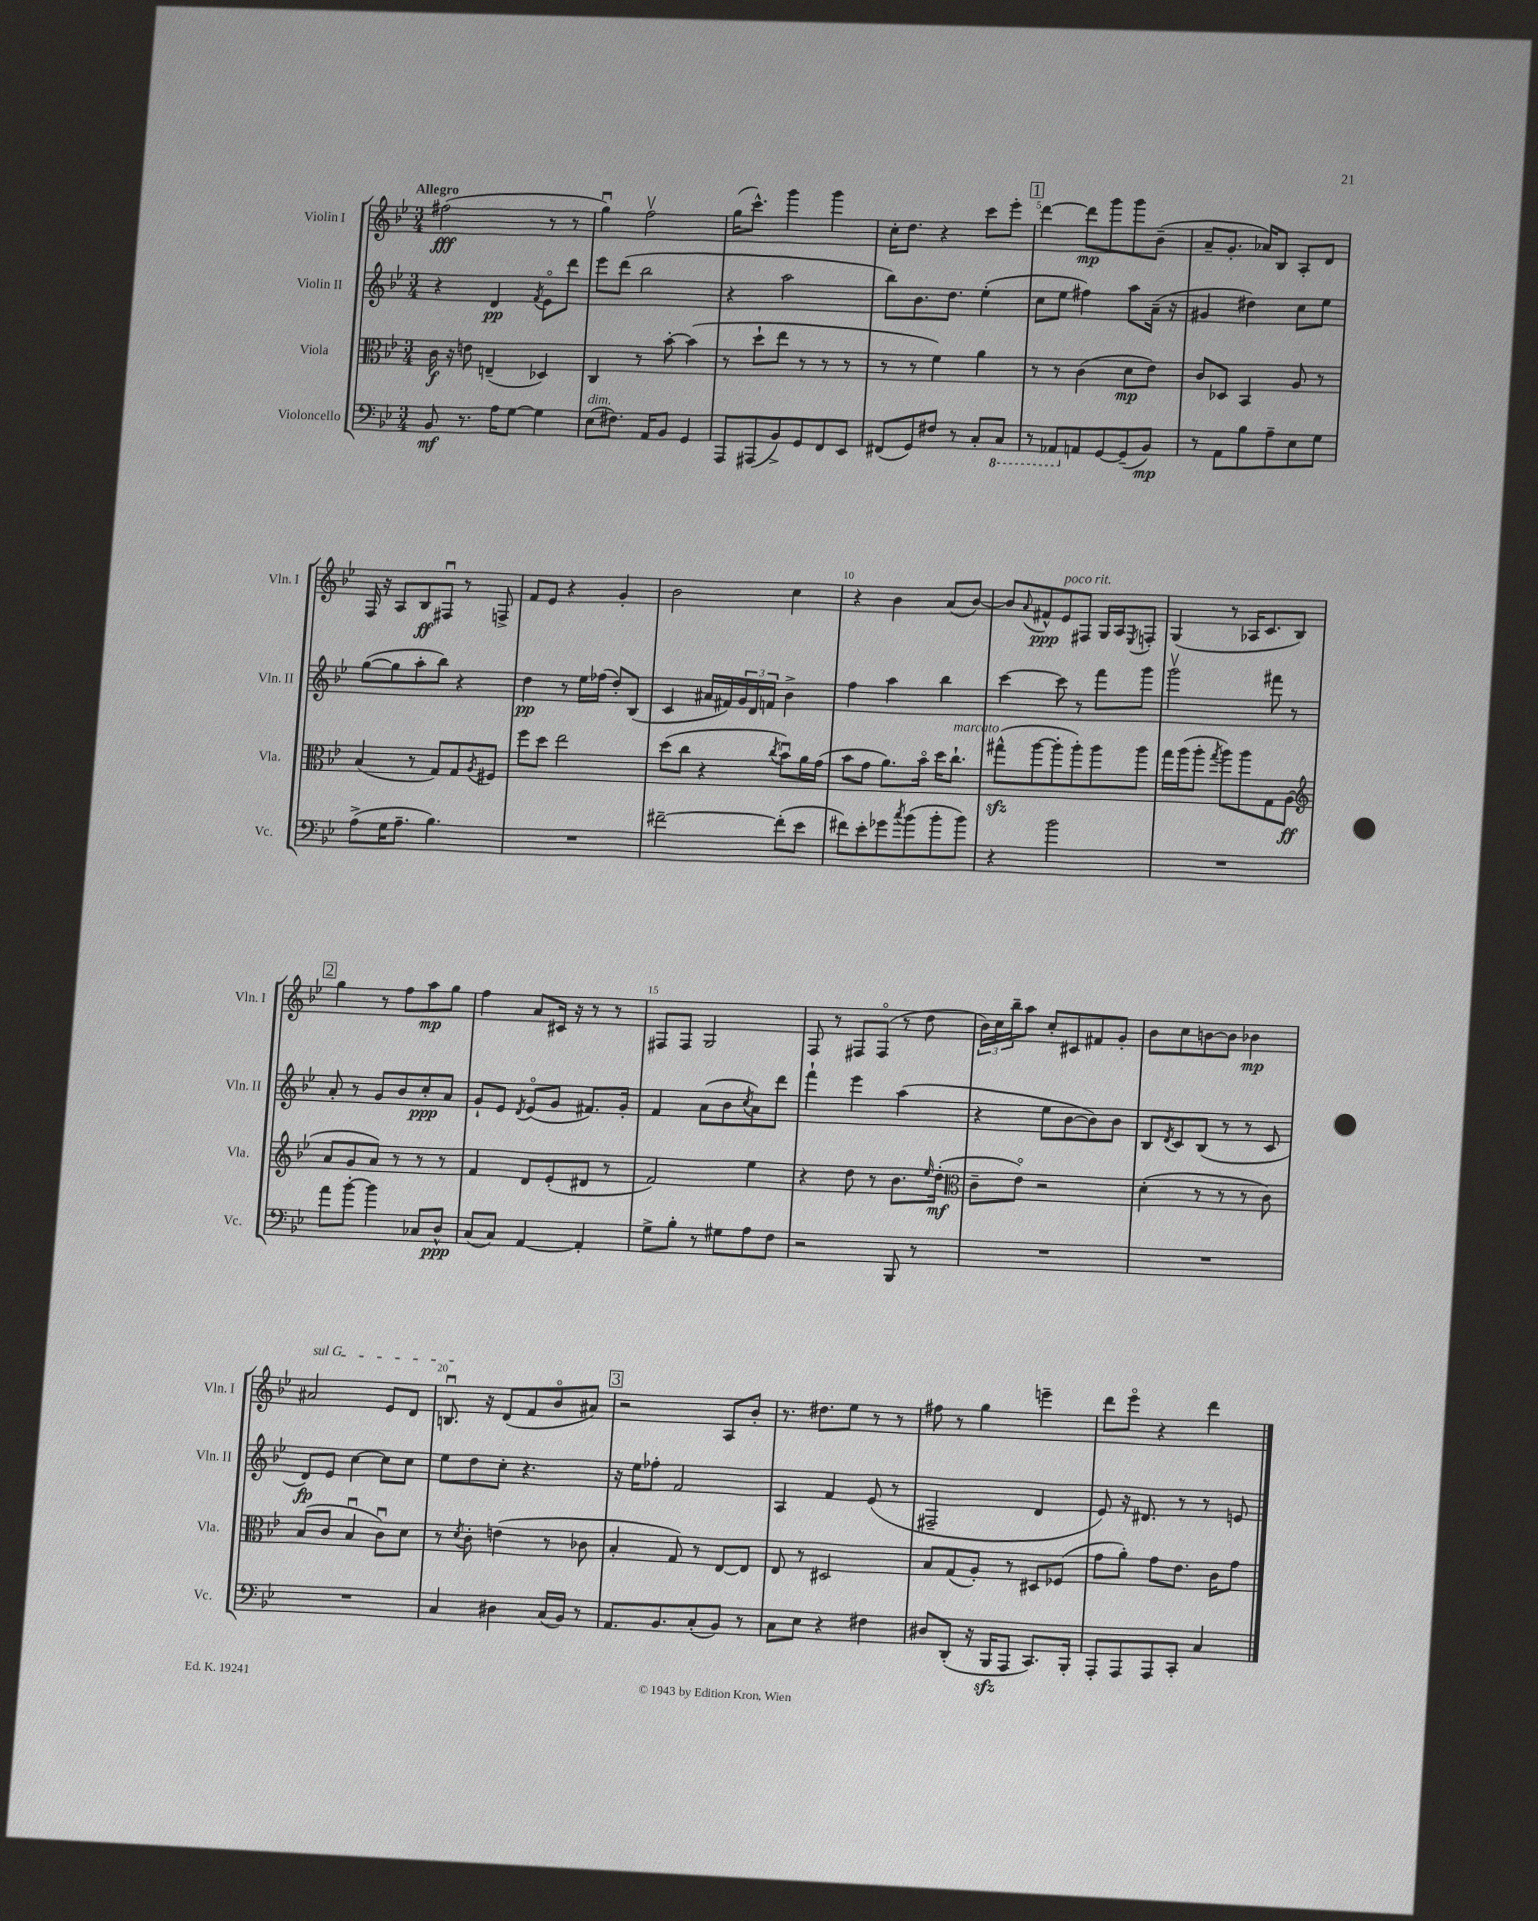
<<
\new StaffGroup <<
\new Staff = "s0" \with { instrumentName = "Violin I" shortInstrumentName = "Vln. I" } {
    \clef treble \key bes \major \numericTimeSignature \time 3/4 \tempo "Allegro"
    fis''2\fff( r8 r8 |
    g''4\downbow) f''2\upbow |
    g''16( c'''8.-^) g'''4 g'''4 |
    c''16-. d''8. r4 c'''8 ees'''8-. |
    \mark \markup { \box "1" } d'''4~ d'''8\mp g'''8 g'''8 bes'8--( |
    a'8-- g'8.-. aes'16) bes8 a8-. d'8 |
    f16 r16 a8 bes8\ff fis8\downbow r8 f8-> |
    f'8 ees'8 r4 g'4-. |
    bes'2 c''4 |
    r4 bes'4 a'8( bes'8~) |
    bes'8 \appoggiatura { a'8 } fis'8-^\ppp ees'8^\markup { \italic "poco rit." } fis8 g16 a16 \acciaccatura { ees8 } f8-. |
    g4( r8 aes16 c'8. bes8) |
    \mark \markup { \box "2" } g''4 r8 f''8 a''8\mp g''8 |
    f''4 a'8 cis'16 r16 r8 r8 |
    fis8 fis8 g2 |
    f8 r8 fis8 fis8\flageolet( r8 d''8 |
    \tuplet 3/2 { bes'16) c''16 bes''16-- } a''8 c''8-. cis'8 fis'8 g'8-. |
    bes'8 c''8 b'8~ b'8 bes'4\mp |
    \once \override TextSpanner.bound-details.left.text = \markup { \italic "sul G" } ais'2\startTextSpan ees'8 d'8 |
    b8.\downbow\stopTextSpan r16 d'8( f'8 bes'8\flageolet ais'8) |
    \mark \markup { \box "3" } r2 a8 bes'8-. |
    r8. dis''8. ees''8 r8 r8 |
    fis''8 r8 g''4 e'''4-- |
    d'''8 ees'''8\flageolet r4 d'''4 \bar "|." |
}
\new Staff = "s1" \with { instrumentName = "Violin II" shortInstrumentName = "Vln. II" } {
    \clef treble \key bes \major \numericTimeSignature \time 3/4
    r4 d'4\pp \acciaccatura { f'8 } ees'8\flageolet d'''8 |
    ees'''8 d'''8( bes''2 |
    r4 a''2 |
    bes''8) bes'8. d''8. ees''4-.( |
    \mark \markup { \box "1" } c''8 ees''8 fis''4) a''8 a'16--( r16 |
    gis'4 dis''4) c''8 ees''8 |
    g''8~( g''8 a''8-. bes''8) r4 |
    d''4\pp r8 ees''16 fes''16( d''8-.) bes8( |
    c'4 ais'16 fis'16) \tuplet 3/2 { g'16 d'16 f'16 } bes'4-> |
    f''4 a''4 bes''4 |
    c'''4~ c'''8 r8 f'''8 g'''8 |
    g'''2\upbow fis'''8 r8 |
    \mark \markup { \box "2" } a'8-. r8 g'8 bes'8 c''8-.\ppp a'8 |
    g'8-! ees'8 \acciaccatura { d'8 } ees'8\flageolet( g'8 fis'8.) g'16-. |
    f'4 a'8( bes'8 \acciaccatura { c''8 } a'8) d'''8 |
    f'''4-! ees'''4 a''4( |
    r4 ees''8 bes'8~ bes'8) bes'8 |
    bes8 \acciaccatura { d'8 } c'8 bes8( r8 r8 c'8 |
    d'8\fp) ees'8 c''4~ c''8 c''8 |
    ees''8 d''8 c''8-. r4. |
    \mark \markup { \box "3" } r16 ees''16 fes''8-. f'2 |
    a4 f'4 ees'8( r8 |
    fis2-- d'4 |
    ees'8) r16 dis'8. r8 r8 e'8 \bar "|." |
}
\new Staff = "s2" \with { instrumentName = "Viola" shortInstrumentName = "Vla." } {
    \clef alto \key bes \major \numericTimeSignature \time 3/4
    c'16\f r16 e'8 e4--( des4) |
    c4 r8 bes'8~-. bes'4( |
    r8 d''8-! ees''8 r8 r8 r8 |
    r8 r8 f'4) a'4 |
    \mark \markup { \box "1" } r8 r8 c'4( d'8\mp ees'8) |
    c'8 des8 bes,4 a8 r8 |
    bes4( r8 g8) g8 \acciaccatura { a8 } fis8 |
    f''8 d''8 ees''2 |
    d''8( c''8 r4 \acciaccatura { c''8 } bes'8\downbow) a'16 g'16( |
    bes'8 g'8 a'8.) bes'16\flageolet d''16 c''8.-!^\markup { \italic "marcato" } |
    gis''8-^\sfz( a''8~ a''8-. a''8-.) a''8 a''8 |
    g''16 a''16( a''8-. \acciaccatura { g''8 } a''8) a''8 g8 a8\ff( |
    \mark \markup { \box "2" } \clef treble a'8 g'8 a'8) r8 r8 r8 |
    f'4 d'8 ees'8-.( dis'8 r8 |
    f'2) ees''4 |
    r4 d''8 r8 bes'8. \grace { ees''16 } d''16-.\mf( |
    \clef alto c'8-- ees'8\flageolet) r2 |
    d'4-.( r8 r8 r8 c'8) |
    bes8( c'8 bes4\downbow c'8\downbow) d'8 |
    r8 \acciaccatura { d'8 } c'8-. e'4( r8 ces'8 |
    \mark \markup { \box "3" } bes4-. g8) r8 ees8~ ees8 |
    ees8 r8 dis2 |
    bes8 g8( a8-.) r8 dis8 fes8( |
    g'8 a'8-.) g'8 ees'8. c'16 g'8 \bar "|." |
}
\new Staff = "s3" \with { instrumentName = "Violoncello" shortInstrumentName = "Vc." } {
    \clef bass \key bes \major \numericTimeSignature \time 3/4
    bes,8\mf r8. a16 g8~ g4 |
    ees8^\markup { \italic "dim." }( fis8.) a,16 bes,8 g,4 |
    a,,8 ais,,8( bes,8->) g,8 f,8 ees,8 |
    fis,8( g,8) fis8 r8 c8-. \ottava #-1 c,8 |
    \mark \markup { \box "1" } r8 aes,,8 \ottava #0 a,!8 g,8~ g,8--( bes,8\mp) |
    r8 a,8 bes8 a8-- ees8 g8 |
    a8->( g16 a8.-- bes4.) |
    R2. |
    fis'2~-- fis'8-.( ees'8 |
    fis'8) ees'8-. ges'8 \acciaccatura { c''8 } bes'8( bes'8-. bes'8) |
    r4 bes'2 |
    R2. |
    \mark \markup { \box "2" } a'8 bes'8~-. bes'4 ces8 d8-^\ppp |
    c8( c8) a,4~ a,4-. |
    g8-> bes8-. r8 gis8 a8 f8 |
    r2 bes,,8 r8 |
    R2. |
    R2. |
    R2. |
    c4 dis4 c16( bes,16) r8 |
    \mark \markup { \box "3" } a,8. bes,8. c8-.( bes,8) r8 |
    c8 ees8 r4 fis4 |
    dis8 d,8-.( r16 bes,,16\sfz a,,8 c,8.) bes,,16-. |
    a,,8-. a,,8 a,,8 c,8-. c4 \bar "|." |
}
>>
>>
\layout { \context { \Score \override BarNumber.break-visibility = ##(#f #t #t) barNumberVisibility = #(every-nth-bar-number-visible 5) } }
